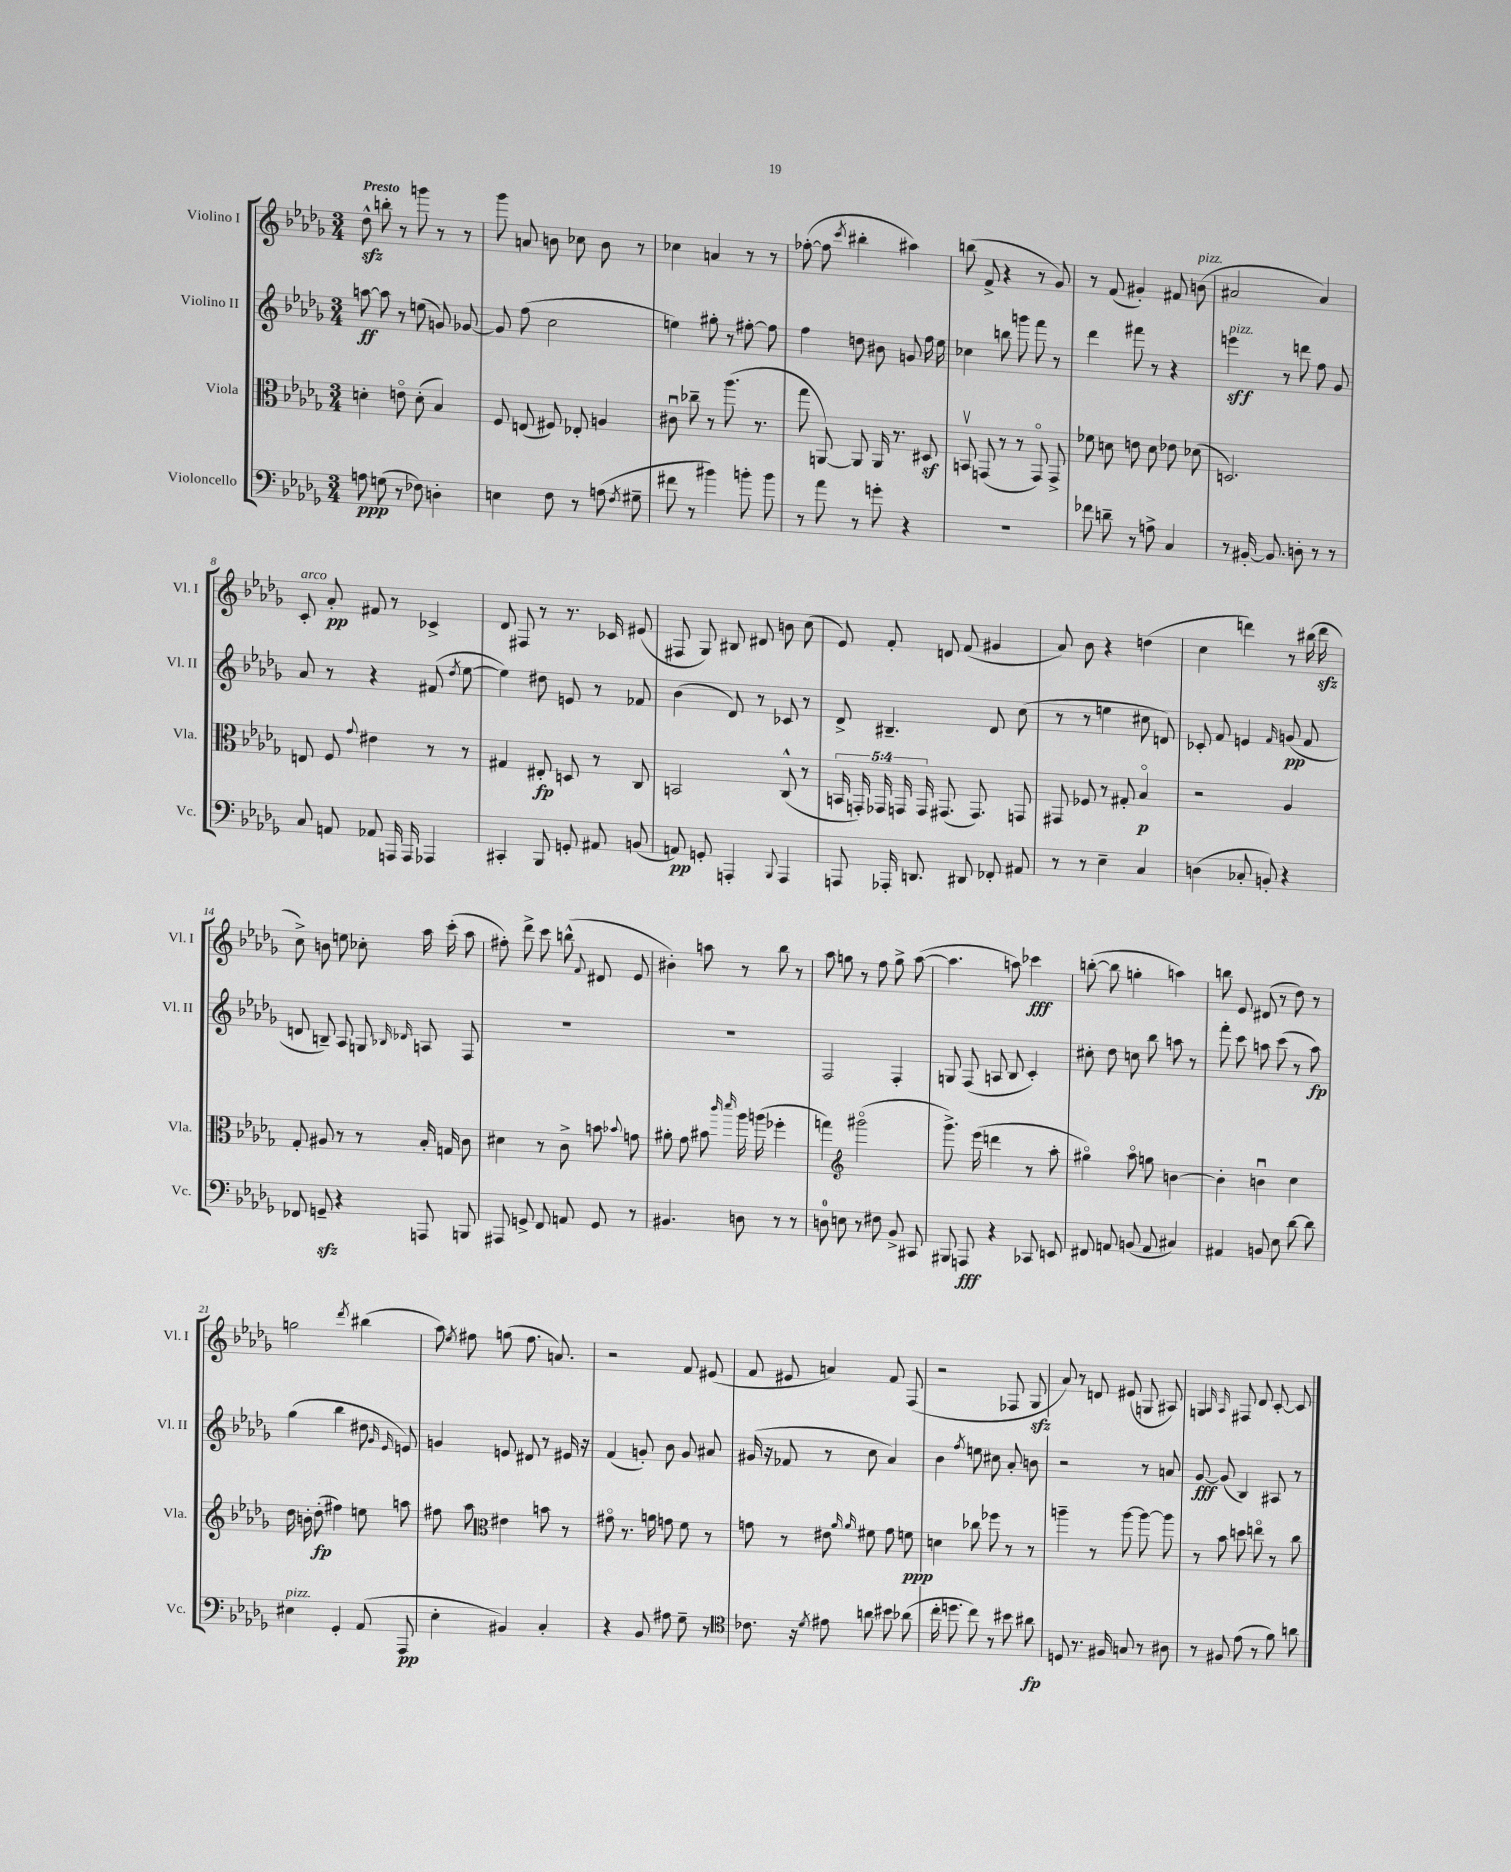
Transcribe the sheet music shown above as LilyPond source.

<<
\new StaffGroup <<
\new Staff = "s0" \with { instrumentName = "Violino I" shortInstrumentName = "Vl. I" } {
    \clef treble \key des \major \numericTimeSignature \time 3/4 \tempo "Presto"
    \autoBeamOff des''8-^\sfz b''8-. r8 g'''8 r8 r8 |
    ges'''8 a'8 b'8 ces''8 b'8 r8 |
    ces''4 a'4 r8 r8 |
    fes''8~-.( fes''8 \acciaccatura { c'''8 } bis''4-. ais''4) |
    b''8( f'8-> r4 r8 ges'8) |
    r8 f'8( gis'4-.) fis'8 b'8^\markup { \italic "pizz." }( |
    ais'2 ais'4) |
    c'8-.^\markup { \italic "arco" } aes'8-.\pp fis'8 r8 ces'4-> |
    des'8 fis8 r8 r8. ces'16 eis'8( |
    fis8 ges8) bis8 dis'8 b'8 c''8( |
    ees'8) f'8-. d'8 f'8( gis'4 |
    aes'8) bes'8 r4 d''4( |
    c''4 d'''4) r8 bis''16( d'''16\sfz |
    c''8->) b'8 e''8 ces''8-. aes''16 c'''16-.( aes''8 |
    fis''8-.) des'''8-> c'''8 b''8-^( \appoggiatura { f'8 } dis'8 ees'8 |
    bis'4-.) a''8 r8 bes''8 r8 |
    aes''8 g''8 r8 f''8 g''8-> aes''8~( |
    aes''4. a''8) ces'''4\fff |
    b''8~-.( b''8 g''4-. a''4) |
    b''8 ees'8 dis'8( r8 des''8) r8 |
    g''2 \acciaccatura { des'''8 } bis''4( |
    aes''8) \acciaccatura { ees''8 } fis''8 g''8( fis''8. a'8.) |
    r2 f'8 eis'8( |
    f'8 eis'8 a'4) f'8 f8( |
    r2 fes8 ges8\sfz |
    aes'8) r8 d'8 eis'8( g8 ais8) |
    g4 \grace { aes16 aes16 } fis8 des'8 c'8~-. c'8 \bar "|." |
}
\new Staff = "s1" \with { instrumentName = "Violino II" shortInstrumentName = "Vl. II" } {
    \clef treble \key des \major \numericTimeSignature \time 3/4
    \autoBeamOff a''8~\ff a''8 r8 e''8( g'8) ges'8~ |
    ges'8 f''8( c''2 |
    e''4) gis''8-. r8 fis''8~-. fis''8 |
    f''4 d''8 bis'8 g'8 f''16 ees''16 |
    ces''4 b''8 g'''8 f'''8 r8 |
    des'''4 fis'''8 r8 r4 |
    e'''4\sff^\markup { \italic "pizz." } r8 d'''8 f''8 ges'8 |
    aes'8 r8 r4 fis'8( \acciaccatura { des''8 } ees''8~ |
    ees''4) dis''8 e'8 r8 fes'8 |
    bes'4( des'8) r8 ces'8 r8 |
    des'8-> bis4.-- des'8 c''8( |
    r8 r8 e''4 cis''8 d'8) |
    ces'8-. f'8 e'4 \grace { f'16 } g'8\pp( f'8 |
    d'8 b8--) aes8 g8 \grace { bes16 des'16 } a8 f8 |
    R2. |
    R2. |
    f2 f4-. |
    g8 f8( a8 bes8 c'4-.) |
    cis''8-. des''8 c''8 bes''8 a''8 r8 |
    f'''8-. c'''8 a''8 c'''8( r8 a''8\fp) |
    ges''4( bes''4 dis''8 \grace { ges'16 ees'16 } e'8) |
    g'4 e'8 dis'8 r8 eis'16 r16 |
    f'4( g'8-.) bes'8 g'8 ais'8 |
    gis'16( r16 fes'8 r8 c''8 aes'4) |
    bes'4 \acciaccatura { f''8 } e''8 cis''8 aes'8-. b'8 |
    r2 r8 a'8 |
    ges'8~\fff ges'8( bes4) ais8 r8 \bar "|." |
}
\new Staff = "s2" \with { instrumentName = "Viola" shortInstrumentName = "Vla." } {
    \clef alto \key des \major \numericTimeSignature \time 3/4 \override Staff.TupletNumber.text = #tuplet-number::calc-fraction-text
    \autoBeamOff d'4-. e'8\flageolet d'8-.( bes4) |
    f8 e8( fis8) ees8-. a4 |
    cis'8\downbow ces''8-- r8 aes''8.( r8. |
    ges''8 a,8~) a,8 a,16 r8. dis8\sf |
    b,8\upbow g,8( r8 r8 g,8\flageolet) g,8-> |
    fes'8 d'8 e'8 d'8 ees'8 des'8( |
    d2.) |
    e8 f8 \appoggiatura { ges'8 } eis'4 r8 r8 |
    gis4 eis8-.\fp d8 r8 c8 |
    b,2 c8-^( r8 |
    \tuplet 5/4 { b,16 g,16-.) ges,16 g,16 g,16 } gis,8.( gis,8.) g,8 |
    gis,8 fes8 r8 gis8-. bes4\flageolet\p |
    r2 aes4 |
    ges8-. ais8 r8 r8 bes16-. g16 c'8 |
    dis'4 r8 c'8-> b'8 \appoggiatura { bes'8 } g'8 |
    ais'8-. ges'8 bis'8 \grace { c'''16 des'''16 } aes''16 a''16( fes''4-. |
    g''4) \clef treble gis'''2\flageolet( |
    ges'''8.->) ees'''16( d'''4 r8 aes''8-. |
    gis''4\flageolet) aes''8\flageolet g''8 b'4~ |
    b'4-. b'4\downbow c''4 |
    des''16 b'16-. des''8-.\fp( fis''4) e''8 a''8 |
    fis''8 aes''8 \clef alto eis'4 b'8 r8 |
    gis'8\flageolet r8. a'16 g'8 f'8 r8 |
    g'8 r8 eis'8 \grace { aes'16 aes'16 } fis'8 g'8 f'8\ppp |
    d'4 ces''8 fes''8 r8 r8 |
    a''4-- r8 a''8~ a''8~ a''8 |
    r8 bes'8 d''8 e''8\flageolet r8 c''8 \bar "|." |
}
\new Staff = "s3" \with { instrumentName = "Violoncello" shortInstrumentName = "Vc." } {
    \clef bass \key des \major \numericTimeSignature \time 3/4
    \autoBeamOff a8\ppp g8( r8 fes8) d4-. |
    e4 f8 r8 a8( \acciaccatura { f8 } gis8-- |
    fis'8 r8 bis'4) b'8-. b'8 |
    r8 aes'8 r8 g'8-. r4 |
    R2. |
    fes'8 d'8-- r8 a8-> c4 |
    r8 bis,16~-. bis,8. d8-. r8 r8 |
    c8 a,8 aes,8 a,,16 a,,16 aes,,4 |
    cis,4-. bes,,8 g,8-. ais,8 b,8( |
    a,8\pp) g,8-. a,,4-. \appoggiatura { bes,,8 } a,,4 |
    a,,8 aes,,16-. d,8. dis,8 fes,8-. ais,8 |
    r8 r8 ees4-- c4 |
    d4( ces8-. b,8-.) r4 |
    fes,8 g,8--\sfz r4 a,,8 b,,8 |
    ais,,8 g,8-> f,8 a,8 g,8 r8 |
    bis,4. d8 r8 r8 |
    d8-0 e8 r8 fis8 bes,8-> cis,8 |
    bis,,8 a,,8\fff r4 ces,8 e,8 |
    fis,8 a,8 b,8( a,8 cis4) |
    ais,4 b,8 ees8 des'8~ des'8 |
    eis4^\markup { \italic "pizz." } ges,4-. aes,8( aes,,8\pp |
    ees4-. bis,4) c4-. |
    r4 bes,8 ais8 ges8-- r8 |
    \clef tenor ces'8. r16 \acciaccatura { des'8 } eis'8 a'8 bis'8 aes'8( |
    c''16-. d''8. c''8) r8 bis'8 ais'8\fp |
    d8 r8. fis16 g8 r8 ais8 |
    r8 fis8 ees'8( r8 f'8) a'8 \bar "|." |
}
>>
>>
